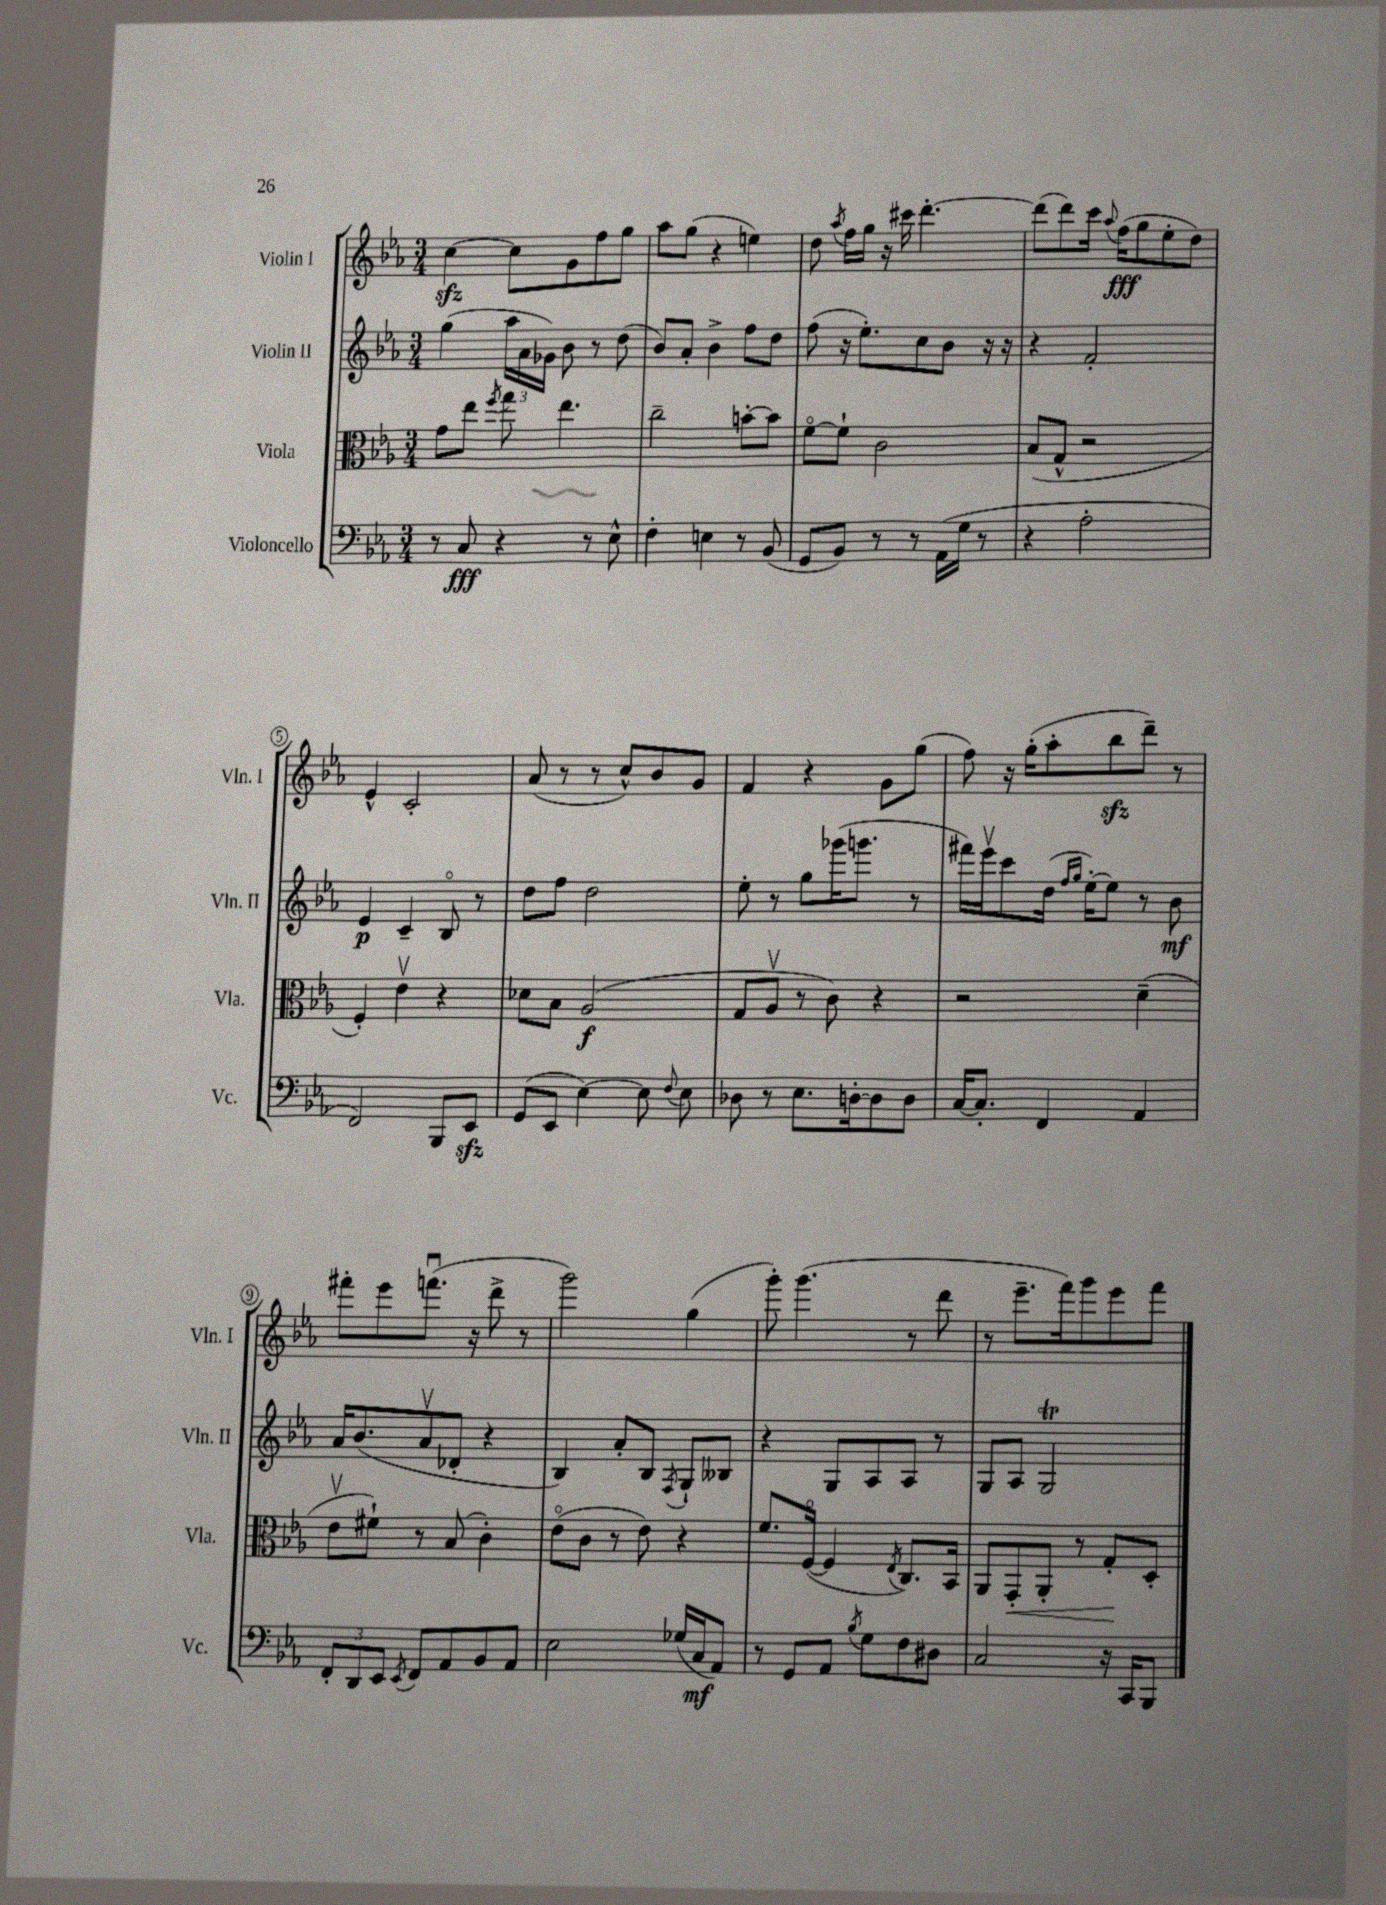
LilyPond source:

<<
\new StaffGroup <<
\new Staff = "s0" \with { instrumentName = "Violin I" shortInstrumentName = "Vln. I" } {
    \clef treble \key ees \major \numericTimeSignature \time 3/4
    \autoBeamOff c''4~\sfz c''8[ g'8 f''8 g''8] |
    aes''8[ g''8]( r4 e''4) |
    d''8 \acciaccatura { aes''8 } f''16[ g''16] r16 cis'''16 d'''4.~-. |
    d'''8[( d'''8) c'''16] \appoggiatura { aes''8 } f''16[\fff( g''8 ees''8-. d''8]) |
    ees'4-^ c'2-. |
    aes'8( r8 r8 c''8[-^) bes'8 g'8] |
    f'4 r4 g'8[ g''8]( |
    f''8) r16 g''16[-.( aes''8-. bes''8\sfz d'''8]--) r8 |
    fis'''8[-. ees'''8 f'''8.]\downbow( r16 d'''8-> r8 |
    g'''2) g''4( |
    g'''8-.) g'''4.( r8 d'''8 |
    r8 ees'''8.[-- f'''16) g'''8 ees'''8 f'''8] \bar "|." |
}
\new Staff = "s1" \with { instrumentName = "Violin II" shortInstrumentName = "Vln. II" } {
    \clef treble \key ees \major \numericTimeSignature \time 3/4
    \autoBeamOff g''4( \tuplet 3/2 { aes''16[ aes'16 ges'16]) } bes'8 r8 d''8( |
    bes'8[) aes'8]-. bes'4-> f''8[ d''8] |
    f''8( r16 ees''8.[-.) c''8 bes'8] r16 r16 |
    r4 f'2-. |
    ees'4\p c'4-- bes8\flageolet r8 |
    d''8[ f''8] d''2 |
    ees''8-. r8 g''8[ ges'''16( g'''8.] r8 |
    fis'''16[) ees'''16\upbow c'''8 d''16]( \grace { f''16[ g''16] } ees''16[~-.) ees''8] r8 bes'8\mf |
    aes'16[ bes'8.( aes'8\upbow des'8]-. r4 |
    bes4) aes'8[-. bes8] \acciaccatura { f8 } g8[-! beses8] |
    r4 g8[ aes8 aes8] r8 |
    g8[ aes8] g2\trill \bar "|." |
}
\new Staff = "s2" \with { instrumentName = "Viola" shortInstrumentName = "Vla." } {
    \clef alto \key ees \major \numericTimeSignature \time 3/4
    \autoBeamOff g'8[ ees''8] \acciaccatura { f''8 } g''8 ees''4. |
    c''2-- b'8[~-. b'8] |
    f'8[~\flageolet f'8]-! c'2 |
    bes8[( g8]-^ r2 |
    f4-.) ees'4\upbow r4 |
    des'8[ bes8] aes2\f( |
    g8[ aes8]\upbow r8 c'8) r4 |
    r2 d'4--( |
    ees'8[\upbow fis'8]-!) r8 bes8( c'4-.) |
    ees'8[\flageolet( c'8] r8 ees'8) r4 |
    f'8.[ f16]~\flageolet( f4 \acciaccatura { ees8 } c8.[) bes,16] |
    aes,8[ g,8-.\< aes,8]-. r8 g8[-.\! d8]-. \bar "|." |
}
\new Staff = "s3" \with { instrumentName = "Violoncello" shortInstrumentName = "Vc." } {
    \clef bass \key ees \major \numericTimeSignature \time 3/4
    \autoBeamOff r8 c8\fff r4 r8 ees8-^ |
    f4-. e4 r8 bes,8( |
    g,8[ bes,8]) r8 r8 aes,16[( g16] r8 |
    r4 aes2-. |
    f,2) bes,,8[ ees,8]\sfz |
    g,8[( ees,8] ees4~) ees8 \appoggiatura { f8 } ees8 |
    des8 r8 ees8.[ d16~-. d8 d8] |
    c16[~ c8.]-. f,4 aes,4 |
    \tuplet 3/2 { f,8[-. d,8 ees,8] } \acciaccatura { ees,8 } f,8[ aes,8 bes,8 aes,8] |
    ees2 ges16[( c16\mf aes,8]) |
    r8 g,8[ aes,8] \acciaccatura { bes8 } g8[ f8 dis8] |
    c2 r16 c,16[ bes,,8] \bar "|." |
}
>>
>>
\layout { \context { \Score \override BarNumber.stencil = #(make-stencil-circler 0.1 0.3 ly:text-interface::print) } }
